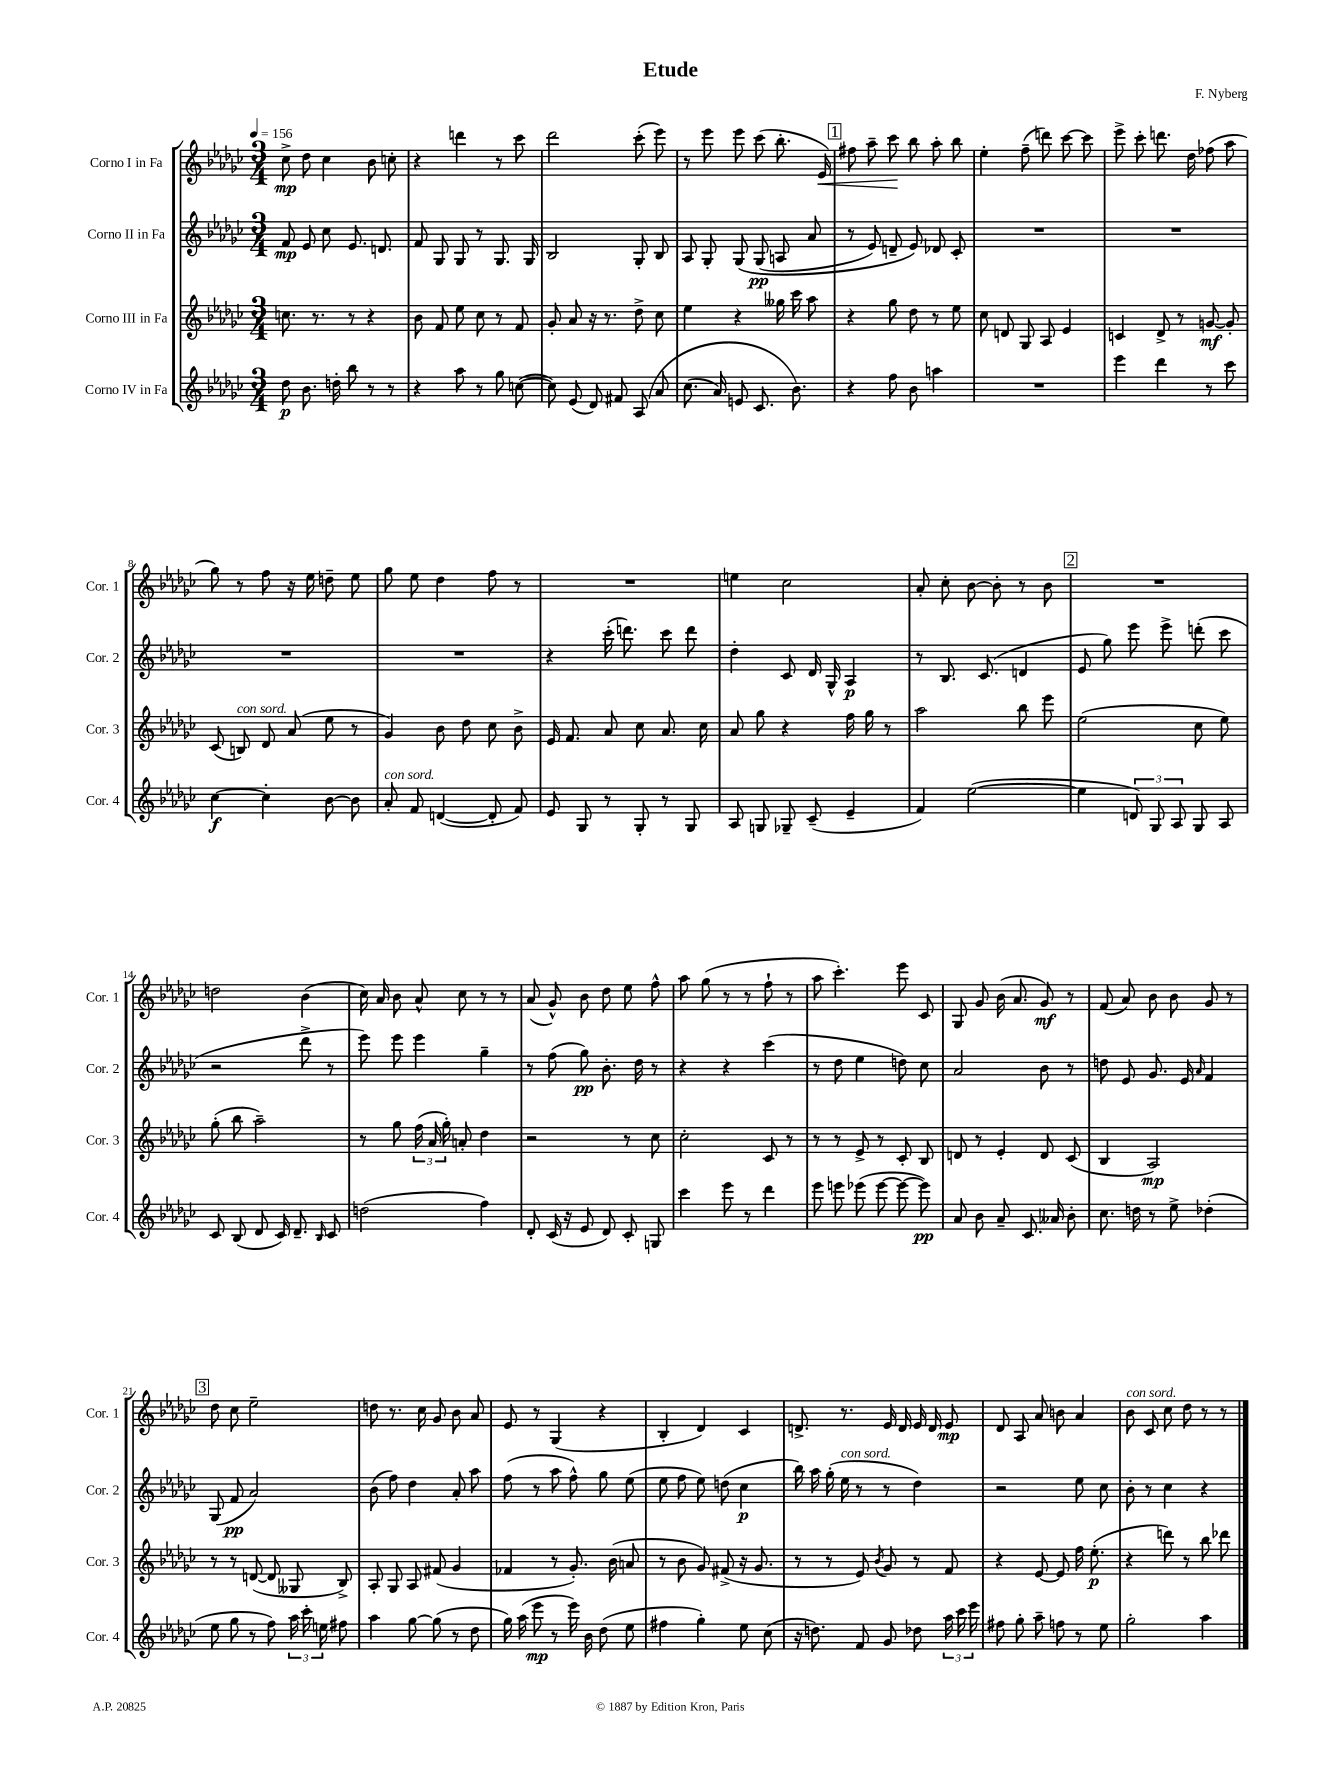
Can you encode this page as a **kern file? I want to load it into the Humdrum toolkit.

**kern	**kern	**kern	**kern
*staff4	*staff3	*staff2	*staff1
*clefG2	*clefG2	*clefG2	*clefG2
*k[b-e-a-d-g-c-]	*k[b-e-a-d-g-c-]	*k[b-e-a-d-g-c-]	*k[b-e-a-d-g-c-]
*M3/4	*M3/4	*M3/4	*M3/4
*MM156	*MM156	*MM156	*MM156
8dd-	8.cc	8f	8cc-^
8.b-	.	8e-	8dd-
.	8.r	.	.
.	.	8cc-	4cc-
16dd'	.	.	.
8bb-	8r	8.e-	.
8r	4r	.	8b-
.	.	8.d	.
8r	.	.	8cc'
=	=	=	=
4r	8b-	8f	4r
.	8f	8G-	.
8aa-	8ee-	8G-	4ddd
8r	8cc-	8r	.
8gg-	8r	8.G-	8r
([8cc	8f	.	8ccc-
.	.	16G-	.
=	=	=	=
8cc])	8g-'	2B-	2ddd-
(8e-	8a-	.	.
8d-)	16r	.	.
.	8.r	.	.
8f#	.	.	.
&(8A-	8dd-^	8G-'	(8ccc-'
8a-	8cc-	8B-	8eee-)
=	=	=	=
(8.cc-	4ee-	8A-	8r
.	.	8G-'	8eee-
16a-)	.	.	.
8e	4r	&(8G-	8eee-
8.c-	.	(8G-	(8ccc-
.	16gg--	8A	8.bb-'
8.b-&)	16ccc-	.	.
.	8aa-	8a-	.
.	.	.	16e-)
=	=	=	=
4r	4r	8r	8ff#
.	.	8e-)	8aa-~
8ff	8gg-	8d~	8ccc-
8b-	8dd-	8e-&)	8bb-
4aa	8r	8d-	8aa-'
.	8ee-	8c-'	8bb-
=	=	=	=
2.r	8cc-	2.r	4ee-'
.	8d	.	.
.	8G-	.	(8ff~
.	8A-	.	8ddd)
.	4e-	.	[8ccc-
.	.	.	8ccc-]
=	=	=	=
4eee-	4c	2.r	8eee-^
.	.	.	8ccc-'
4ddd-	8d-^	.	8.ddd
.	8r	.	.
.	.	.	16dd-
8r	[8g	.	(8ff-
8ccc-	8g']	.	8aa-
=	=	=	=
[4cc-	(8c-	2.r	8gg-)
.	8B)	.	8r
4cc-']	8d-	.	8ff
.	(8a-	.	16r
.	.	.	16ee-
[8b-	8ee-	.	8dd~
8b-]	8r	.	8ee-
=	=	=	=
8a-'	4g-)	2.r	8gg-
8f	.	.	8ee-
([4d	8b-	.	4dd-
.	8dd-	.	.
8d']	8cc-	.	8ff
8f)	8b-^	.	8r
=	=	=	=
8e-	16e-	4r	2.r
.	8.f	.	.
8G-	.	.	.
8r	8a-	(16ccc-'	.
.	.	8.ddd)	.
8G-'	8cc-	.	.
8r	8.a-	8ccc-	.
8G-	.	8ddd	.
.	16cc-	.	.
=	=	=	=
8A-	8a-	4dd-'	4ee
8G	8gg-	.	.
8G-~	4r	8c-	2cc-
(8c-~	.	16d-	.
.	.	16G-^^	.
4e-~	16ff	4A-	.
.	16gg-	.	.
.	8r	.	.
=	=	=	=
4f)	2aa-	8r	8a-'
.	.	8.B-	8cc-'
([2ee-	.	.	[8b-
.	.	(8.c-	.
.	.	.	8b-']
.	8bb-	4d	8r
.	8eee-	.	8b-
=	=	=	=
4ee-]	(2ee-	8e-	2.r
.	.	8gg-)	.
12d)	.	8eee-	.
12G-	.	.	.
.	.	8eee-^	.
12A-	.	.	.
8G-	8cc-	(8ddd'	.
8A-	8ee-)	8ccc-	.
=	=	=	=
8c-	(8gg-'	2r	2dd
(8B-	8bb-	.	.
8d-	2aa-~)	.	.
16c-)	.	.	.
8.d-~	.	.	.
.	.	8ddd-^	(4b-
16qqB-	.	.	.
8c-	.	8r	.
=	=	=	=
(2dd	8r	8eee-)	16cc-)
.	.	.	16a-
.	8gg-	8eee-	8b-
.	(24ff	4eee-	8a-^^
.	24a-	.	.
.	24gg-')	.	.
.	8a'	.	8cc-
4ff)	4dd-	4gg-~	8r
.	.	.	8r
=	=	=	=
8d-'	2r	8r	(8a-
(16c-	.	(8ff	8g-^^)
16r	.	.	.
8e-	.	8gg-)	8b-
8d-)	.	8.b-'	8dd-
8c-'	8r	.	8ee-
.	.	16dd-	.
8G	8cc-	8r	8ff^^
=	=	=	=
4ccc-	2cc-'	4r	8aa-
.	.	.	(8gg-
8eee-	.	4r	8r
8r	.	.	8r
4ddd-	8c-	(4ccc-	8ff`
.	8r	.	8r
=	=	=	=
8eee-	8r	8r	8aa-
8eee	8r	8dd-	4.ccc-')
(8eee-	8e-^	4ee-	.
[8eee-	8r	.	.
8eee-_	8c-'	8dd)	8eee-
8eee-])	8B-	8cc-	8c-
=	=	=	=
8a-	8d	2a-	8G-
8b-	8r	.	8g-
8a-~	4e-'	.	(16b-
.	.	.	8.a-
8.c-	.	.	.
.	8d	8b-	8g-)
16a--	.	.	.
8b-'	(8c-	8r	8r
=	=	=	=
8.cc-	4B-	8dd	(8f
.	.	8e-	8a-)
16dd	.	.	.
8r	2A-)	8.g-	8b-
8ee-^	.	.	8b-
.	.	16e-	.
.	.	16qqa-	.
(4dd-'	.	4f	8g-
.	.	.	8r
=	=	=	=
8ee-	8r	(8G-	8dd-
8gg-	8r	8f	8cc-
8r	([8d	2a-)	2ee-~
8ff)	8d]	.	.
24aa-	8G--	.	.
24ccc-'	.	.	.
24ee	.	.	.
8ff#	8B-^)	.	.
=	=	=	=
4aa-	8A-'	(8b-	8dd
.	8G-	8ff)	8.r
[8gg-	8A-	4dd-	.
.	.	.	16cc-
(8gg-]	(8f#	.	8g-
8r	4g-	8a-'	8b-
8dd-	.	8aa-	8a-
=	=	=	=
16gg-)	4f-	(8ff	8e-
(16aa-	.	.	.
8eee-	.	8r	8r
8r	8r	8aa-	(4G-
16eee-)	8.g-')	8ff^^)	.
16b-	.	.	.
(8dd-	.	8gg-	4r
.	(16b-	.	.
8ee-	8a	(8ee-	.
=	=	=	=
4ff#	8r	8ee-	4B-'
.	8b-	8ff	.
4gg-')	8g-)	8ee-)	4d-)
.	(8f#^	(8dd	.
8ee-	16r	4cc-	4c-
.	8.g-	.	.
(8cc-	.	.	.
=	=	=	=
16r	8r	16bb-)	8.d^
8.dd)	.	16aa-	.
.	8r	(16gg-'	.
.	.	16ee-	8.r
8f	8e-)	8r	.
.	8qb-	.	.
8g-	8g-	8r	16e-
.	.	.	16d
8dd-	8r	4dd-)	16e-
.	.	.	16d
24aa-	8f	.	8e-
24ccc-	.	.	.
24eee-	.	.	.
=	=	=	=
8ff#	4r	2r	8d-
8gg-'	.	.	8A-
8aa-~	[8e-	.	8a-
8ff	8e-]	.	8b
8r	16ff	8ee-	4a-
.	(8.ee-'	.	.
8ee-	.	8cc-	.
=	=	=	=
2gg-'	4r	8b-'	8b-
.	.	8r	8c-
.	8ddd)	4cc-	8cc-
.	8r	.	8dd-
4aa-	8bb-	4r	8r
.	8ddd-	.	8r
==	==	==	==
*-	*-	*-	*-
